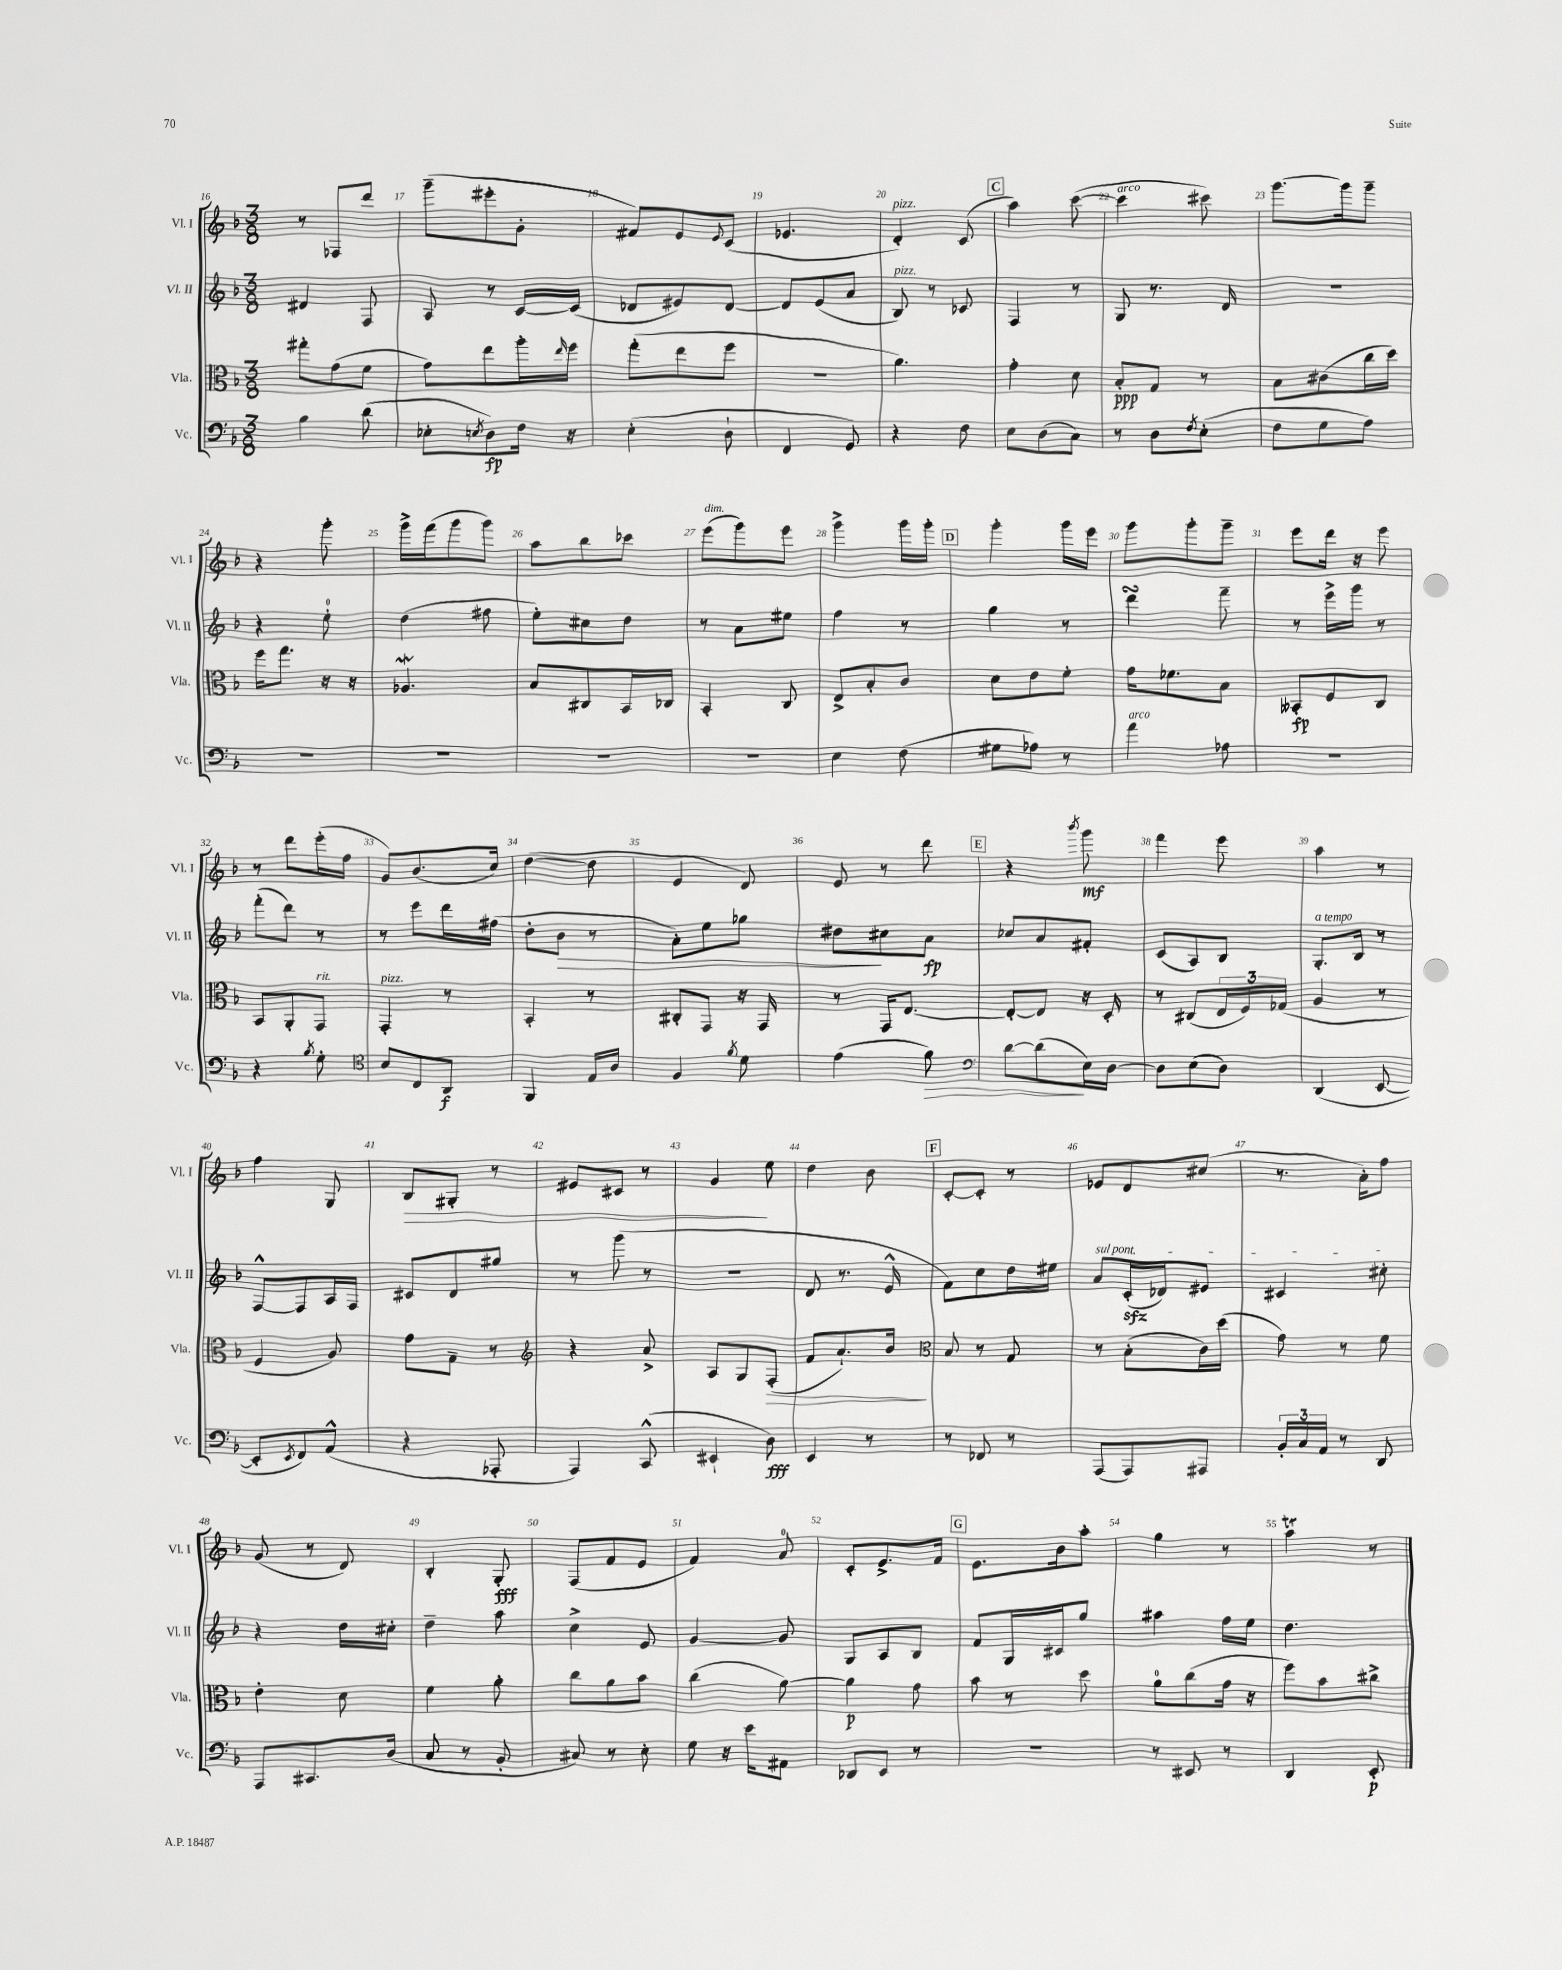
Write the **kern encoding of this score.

**kern	**kern	**kern	**kern
*staff4	*staff3	*staff2	*staff1
*clefF4	*clefC3	*clefG2	*clefG2
*k[b-]	*k[b-]	*k[b-]	*k[b-]
*M3/8	*M3/8	*M3/8	*M3/8
4B-	8gg#'	4d#	8r
.	(8g	.	8F-
(8d	8f	8F	8ddd
=	=	=	=
8E-'	8g)	8A	(8ggg~
8qE	.	.	.
8D)	8ee	8r	8eee#'
16F	16aa'	[16c	8g'
.	16qqee	.	.
16r	16ff	(16c]	.
=	=	=	=
(4E'	(8gg'	8d-	8f#)
.	8ee	8e#)	8e
.	.	.	8qqe
8D`	8ff	[8d-	(8c
=	=	=	=
4FF	4.r	8d-]	4.e-
.	.	(8e	.
8GG)	.	8a	.
=	=	=	=
4r	4.a)	8B-)	4d')
.	.	8r	.
8F	.	8c-	(8c
=	=	=	=
8E	4g'	4F	4aa)
(8D	.	.	.
8C)	8d	8r	([8ccc
=	=	=	=
8r	8B-'	8G	4ccc]
8D	8G	8.r	.
8qF	.	.	.
(8E'	8r	.	8ccc#)
.	.	16d	.
=	=	=	=
8F	8B-	4.r	[8.ggg
8G	(8c#	.	.
.	.	.	16ggg]
8A)	16cc	.	8ggg~
.	16dd)	.	.
=	=	=	=
4.r	16ff	4r	4r
.	8.gg	.	.
.	16r	8ee'	8ggg'
.	16r	.	.
=	=	=	=
4.r	4.A-	(4dd	16ggg^
.	.	.	(16fff
.	.	.	8ggg
.	.	8ff#	8ggg)
=	=	=	=
4.r	8B-	8ee')	8aa
.	8C#	8cc#	8bb-
.	16BB-	8dd	8ccc-
.	16C-	.	.
=	=	=	=
4.r	4BB-'	8r	(8eee
.	.	8a	8ggg)
.	8C	8ee#	8eee
=	=	=	=
4E	8E^	4ff	4ggg^
.	8B-'	.	.
(8F	8c	8r	16ggg
.	.	.	16ggg'
=	=	=	=
8G#	8d	4gg	4ggg'
8A-)	8e	.	.
8r	8f'	8r	16ggg
.	.	.	16eee
=	=	=	=
4a	16g	4ddd	8ggg
.	8.f-	.	.
.	.	.	8ggg'
8A-	8B-	8fff~	8ggg~
=	=	=	=
4.r	8BB--'	8r	8eee
.	8F	16eee^	16ddd
.	.	16ggg	16r
.	8C	8r	8eee
=	=	=	=
4r	8BB-	(8fff'	8r
.	8AA'	8ddd)	8ddd
8qB-	.	.	.
8G'	8GG	8r	(16eee'
.	.	.	16ff
=	=	=	=
*clefC4	*	*	*
8B-	4GG'	8r	8g)
8C	.	8eee	(8.b-
8AA	8r	16ddd	.
.	.	(16ff#	16cc)
=	=	=	=
4FF	4BB-'	8dd'	([4dd
.	.	8b-	.
16E	8r	8r	8dd]
16A	.	.	.
=	=	=	=
4F	8C#'	8a')	4e
.	8GG	8ee	.
8qf	.	.	.
8d	16r	8gg-	8d)
.	16GG	.	.
=	=	=	=
(4e	8r	8dd#	8e
.	16GG	8cc#	8r
.	[8.E	.	.
8f)	.	8a	8ddd
=	=	=	=
*clefF4	*	*	*
[8d	8E'_	8cc-	4r
(8d]	8E]	8a	.
.	.	.	8qbbb-
16E)	16r	8f#'	8ggg
[16D	16D'	.	.
=	=	=	=
8D]	8r	(8c	4fff
(8E	(8C#	8A)	.
8D)	24E	8B-	8eee
.	24F)	.	.
.	(24G-	.	.
=	=	=	=
(4DD	4A	8.G'	4aa
.	.	16B-	.
[8EE	8r	8r	8r
=	=	=	=
8EE']	4F	[8F^^	4ff
8qEE	.	.	.
8FF)	.	8F]	.
(8AA^^	8A)	16A	8G
.	.	16F	.
=	=	=	=
4r	8g	8c#	8B-
.	8G~	8d	8G#'
8AAA-'	8r	8gg#	8r
=	=	=	=
*	*clefG2	*	*
4AAA)	4r	8r	8e#
.	.	(8ggg	8c#
(8CC^^	8a^	8r	8r
=	=	=	=
4EE#`	8A	4.r	4g
.	8G	.	.
8D)	(8F'	.	8ee
=	=	=	=
4EE	8f	8d	4dd
.	8.a`)	8.r	.
8r	.	.	8b-
.	16b-	16e^^	.
=	=	=	=
*	*clefC3	*	*
8r	8B-	8f)	[8c'
8FF-	8r	8cc	8c']
8r	8G	16dd	8r
.	.	16ee#	.
=	=	=	=
(8AAA	8r	8a	8e-
8AAA)	(8B-'	(16c'	8d
.	.	16d-)	.
8AAA#	16c)	8e#	(8cc#
.	(16dd	.	.
=	=	=	=
24BB-'	8g)	4c#	8.r
24C	.	.	.
24AA	.	.	.
8r	8r	.	.
.	.	.	16a')
8DD	8f	8cc#'	8ff
=	=	=	=
8AAA	4e'	4r	(8g
8.CC#	.	.	8r
.	8d	16dd	8d)
(16D	.	16cc#'	.
=	=	=	=
8C	4f	4dd~	4B-'
8r	.	.	.
8BB-'	8a'	8aa	8G'
=	=	=	=
8C#)	8cc	4cc^	(8F
8r	8a	.	8f
8E'	8b-	8e	8e
=	=	=	=
8G	(4cc	[4g	4f)
16r	.	.	.
16e	.	.	.
8AA#	[8a)	8g]	8a
=	=	=	=
8DD-	4a]	8G	8c'
8EE	.	8A	8.e^
8r	8g	8B-	.
.	.	.	16f
=	=	=	=
4.r	8b-	8f	8.e
.	8r	16G	.
.	.	16c#	16b-
.	8dd	8gg	8aa'
=	=	=	=
8r	8a	4aa#	4gg
8EE#	(8cc	.	.
8r	16g	16ff	8r
.	16r	16ee	.
=	=	=	=
4DD	8ff)	4.dd	4aa
.	8b-	.	.
8EE'	8cc#^	.	8r
==	==	==	==
*-	*-	*-	*-
